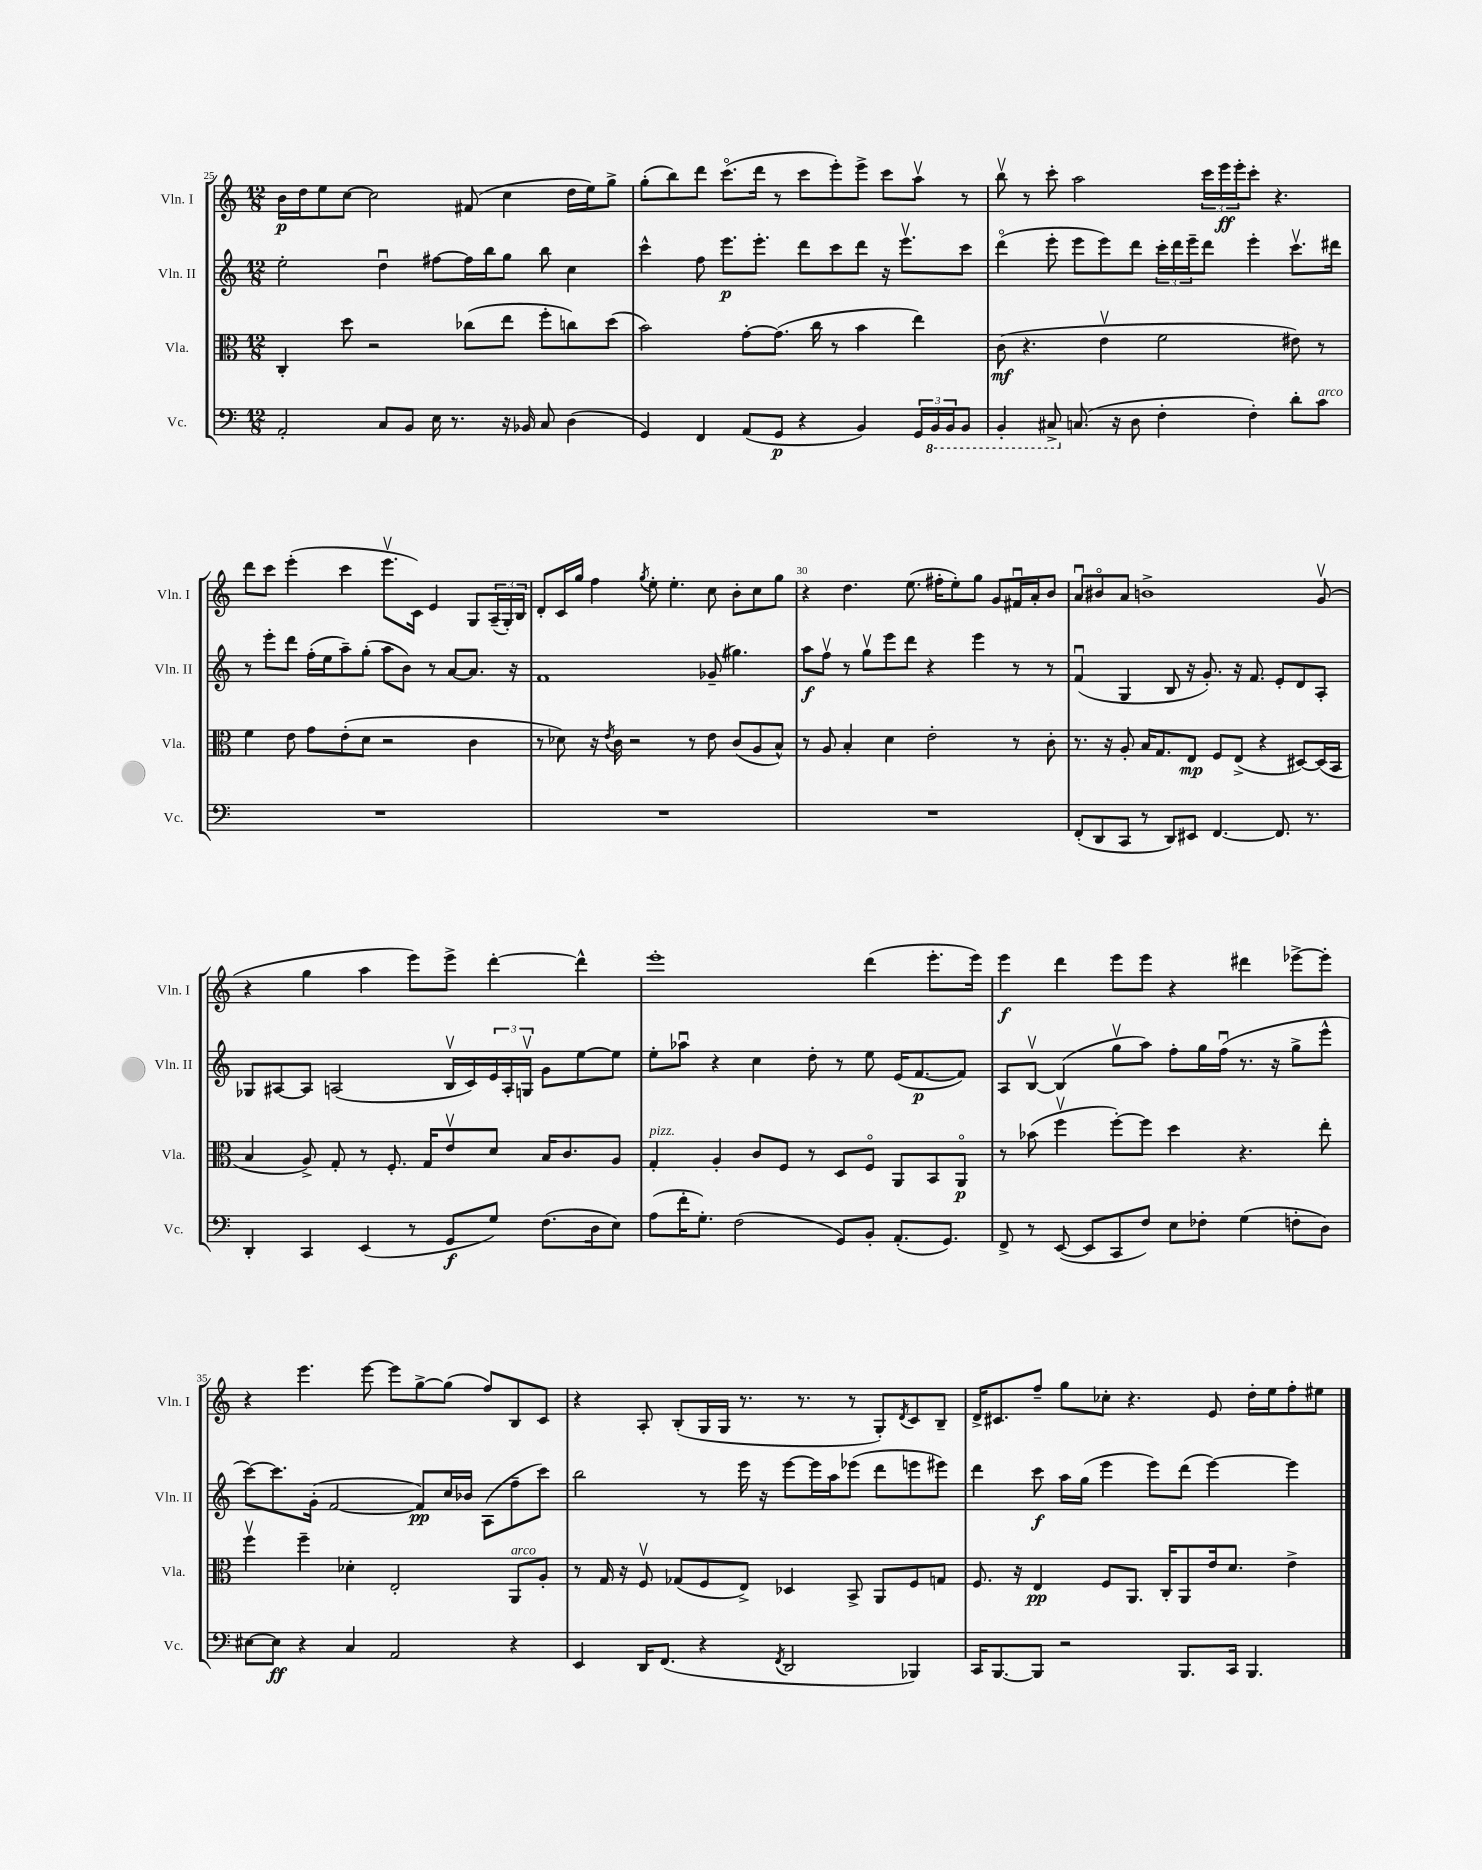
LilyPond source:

<<
\new StaffGroup <<
\new Staff = "s0" \with { instrumentName = "Vln. I" shortInstrumentName = "Vln. I" } {
    \clef treble \key c \major \numericTimeSignature \time 12/8
    b'16\p d''16 e''8 c''8~ c''2 fis'8( c''4 d''16 e''16) g''8-> |
    g''8-.( b''8) d'''8 c'''8.\flageolet( d'''16 r8 c'''8 e'''8-.) e'''8-> c'''8 a''8\upbow r8 |
    b''8\upbow r8 c'''8-. a''2 \tuplet 3/2 { c'''16 e'''16\ff e'''16-. } c'''8-. r4. |
    d'''8 c'''8 e'''4-.( c'''4 e'''8.\upbow c'16) e'4 g8 \tuplet 3/2 { a16--( g16-.) b16 } |
    d'8-. c'16 g''16 f''4 \acciaccatura { g''8 } e''8-. e''4.-. c''8 b'8-. c''8 g''8 |
    r4 d''4. e''8.( fis''16-. e''8-.) g''8 g'8 fis'16\downbow a'16-. b'8 |
    a'8\downbow bis'8\flageolet a'8 b'1-> g'8\upbow( |
    r4 g''4 a''4 e'''8) e'''8-> d'''4~-. d'''4-^ |
    e'''1-. d'''4( e'''8.-. e'''16) |
    e'''4\f d'''4 e'''8 e'''8 r4 dis'''4 ees'''8~-> ees'''8-. |
    r4 e'''4. e'''8~ e'''8 g''8~-> g''8( f''8) b8 c'8 |
    r4 a8-. b8-.( g16 g16 r8. r8. r8 g8-.) \acciaccatura { d'8 } c'8 b8-- |
    d'16-> cis'8. f''8-- g''8 ces''8-. r4. e'8 d''16-. e''16 f''8-. eis''8 \bar "|." |
}
\new Staff = "s1" \with { instrumentName = "Vln. II" shortInstrumentName = "Vln. II" } {
    \clef treble \key c \major \numericTimeSignature \time 12/8
    e''2-. d''4\downbow fis''8~ fis''16 b''16 g''8 b''8 c''4 |
    c'''4-^ f''8 e'''8.\p e'''8.-. d'''8 c'''8 d'''8 r16 e'''8.\upbow c'''8 |
    d'''4\flageolet( e'''8-. e'''8 e'''8) d'''8 \tuplet 3/2 { c'''16-. d'''16 e'''16-- } d'''8 e'''4-. c'''8.\upbow dis'''16 |
    r8 e'''8-. d'''8 f''16-.( e''16 a''8--) g''8-.( a''8 b'8) r8 a'8~ a'8. r16 |
    f'1 ges'8--( gis''4.) |
    a''8\f f''8\upbow r8 g''8\upbow e'''8 d'''8 r4 e'''4 r8 r8 |
    f'4\downbow( g4 b8 r16 g'8.-.) r16 f'8. e'8-. d'8 a8-. |
    ges8 ais8~ ais8 a2( b16\upbow c'16) \tuplet 3/2 { e'16 a16-. g16\upbow } g'8 e''8~ e''8 |
    e''8-. aes''8\downbow r4 c''4 d''8-. r8 e''8 e'16( f'8.~\p f'8) |
    a8 b8~\upbow b4( g''8\upbow a''8) f''8-. g''16 f''16\downbow( r8. r16 g''8-> e'''8-^ |
    c'''8~) c'''8. g'16-.( f'2~ f'8\pp) c''16 bes'16 a8( f''8-- c'''8) |
    b''2 r8 e'''16 r16 e'''8~ e'''16 a''16 ees'''8( d'''8 e'''8 eis'''8) |
    d'''4 c'''8\f a''16 g''16( e'''4 e'''8) d'''8( e'''4~) e'''4 \bar "|." |
}
\new Staff = "s2" \with { instrumentName = "Vla." shortInstrumentName = "Vla." } {
    \clef alto \key c \major \numericTimeSignature \time 12/8
    c4-. d''8 r2 ces''8( e''8 f''8-. c''8) d''8( |
    b'2) g'8~-. g'8.( c''16 r8 b'4 e''4) |
    c'8\mf( r4. e'4\upbow f'2 eis'8) r8 |
    f'4 e'8 g'8 e'8-.( d'8 r2 c'4 |
    r8 des'8) r16 \acciaccatura { e'8 } c'16 r2 r8 e'8 c'8( a8 b8-^) |
    r8 a8 b4-. d'4 e'2-. r8 c'8-. |
    r8. r16 a8-. b16 g8. e8\mp f8 e8->( r4 dis8~) dis16( b,16 |
    b4 a8->) g8-. r8 f8.-. g16 e'8\upbow d'8 b16 c'8. a8 |
    g4-.^\markup { \italic "pizz." } a4-. c'8 f8 r8 d8 f8\flageolet a,8 b,8 a,8\flageolet\p |
    r8 bes'8( f''4\upbow f''8~-.) f''8 d''4 r4. e''8-. |
    f''4\upbow f''4-- des'4-. e2-. a,8^\markup { \italic "arco" } a8-. |
    r8 g16 r16 f8\upbow ges8( f8 e8->) des4 b,8-> a,8 f8 g8 |
    f8. r16 e4\pp f8 a,8. c16-. a,8 e'16 d'8. e'4-> \bar "|." |
}
\new Staff = "s3" \with { instrumentName = "Vc." shortInstrumentName = "Vc." } {
    \clef bass \key c \major \numericTimeSignature \time 12/8
    a,2-. c8 b,8 e16 r8. r16 bes,16 c8 d4( |
    g,4) f,4 a,8( g,8\p r4 b,4) \tuplet 3/2 { g,16 \ottava #-1 b,,16 b,,16 } b,,8 |
    b,,4-. cis,8-> \ottava #0 c!8.( r16 d8 f4-. f4-.) d'8-. c'8^\markup { \italic "arco" } |
    R1. |
    R1. |
    R1. |
    f,8-.( d,8 c,8 r8 d,8) eis,8 f,4.~ f,8. r8. |
    d,4-. c,4 e,4( r8 g,8\f g8) f8.( d16 e8) |
    a8( f'16-. g8.-.) f2( g,8) b,8-. a,8.-.( g,8.) |
    f,8-> r8 e,8~( e,8 c,8 f8) e8 fes8-. g4( f8-. d8) |
    eis8~ eis8\ff r4 c4 a,2 r4 |
    e,4 d,16 f,8.( r4 \acciaccatura { f,8 } d,2 bes,,4) |
    c,16 b,,8.~ b,,8 r2 b,,8. c,16 b,,4. \bar "|." |
}
>>
>>
\layout { \context { \Score currentBarNumber = #25 \override BarNumber.break-visibility = ##(#f #t #t) barNumberVisibility = #(every-nth-bar-number-visible 5) } }
